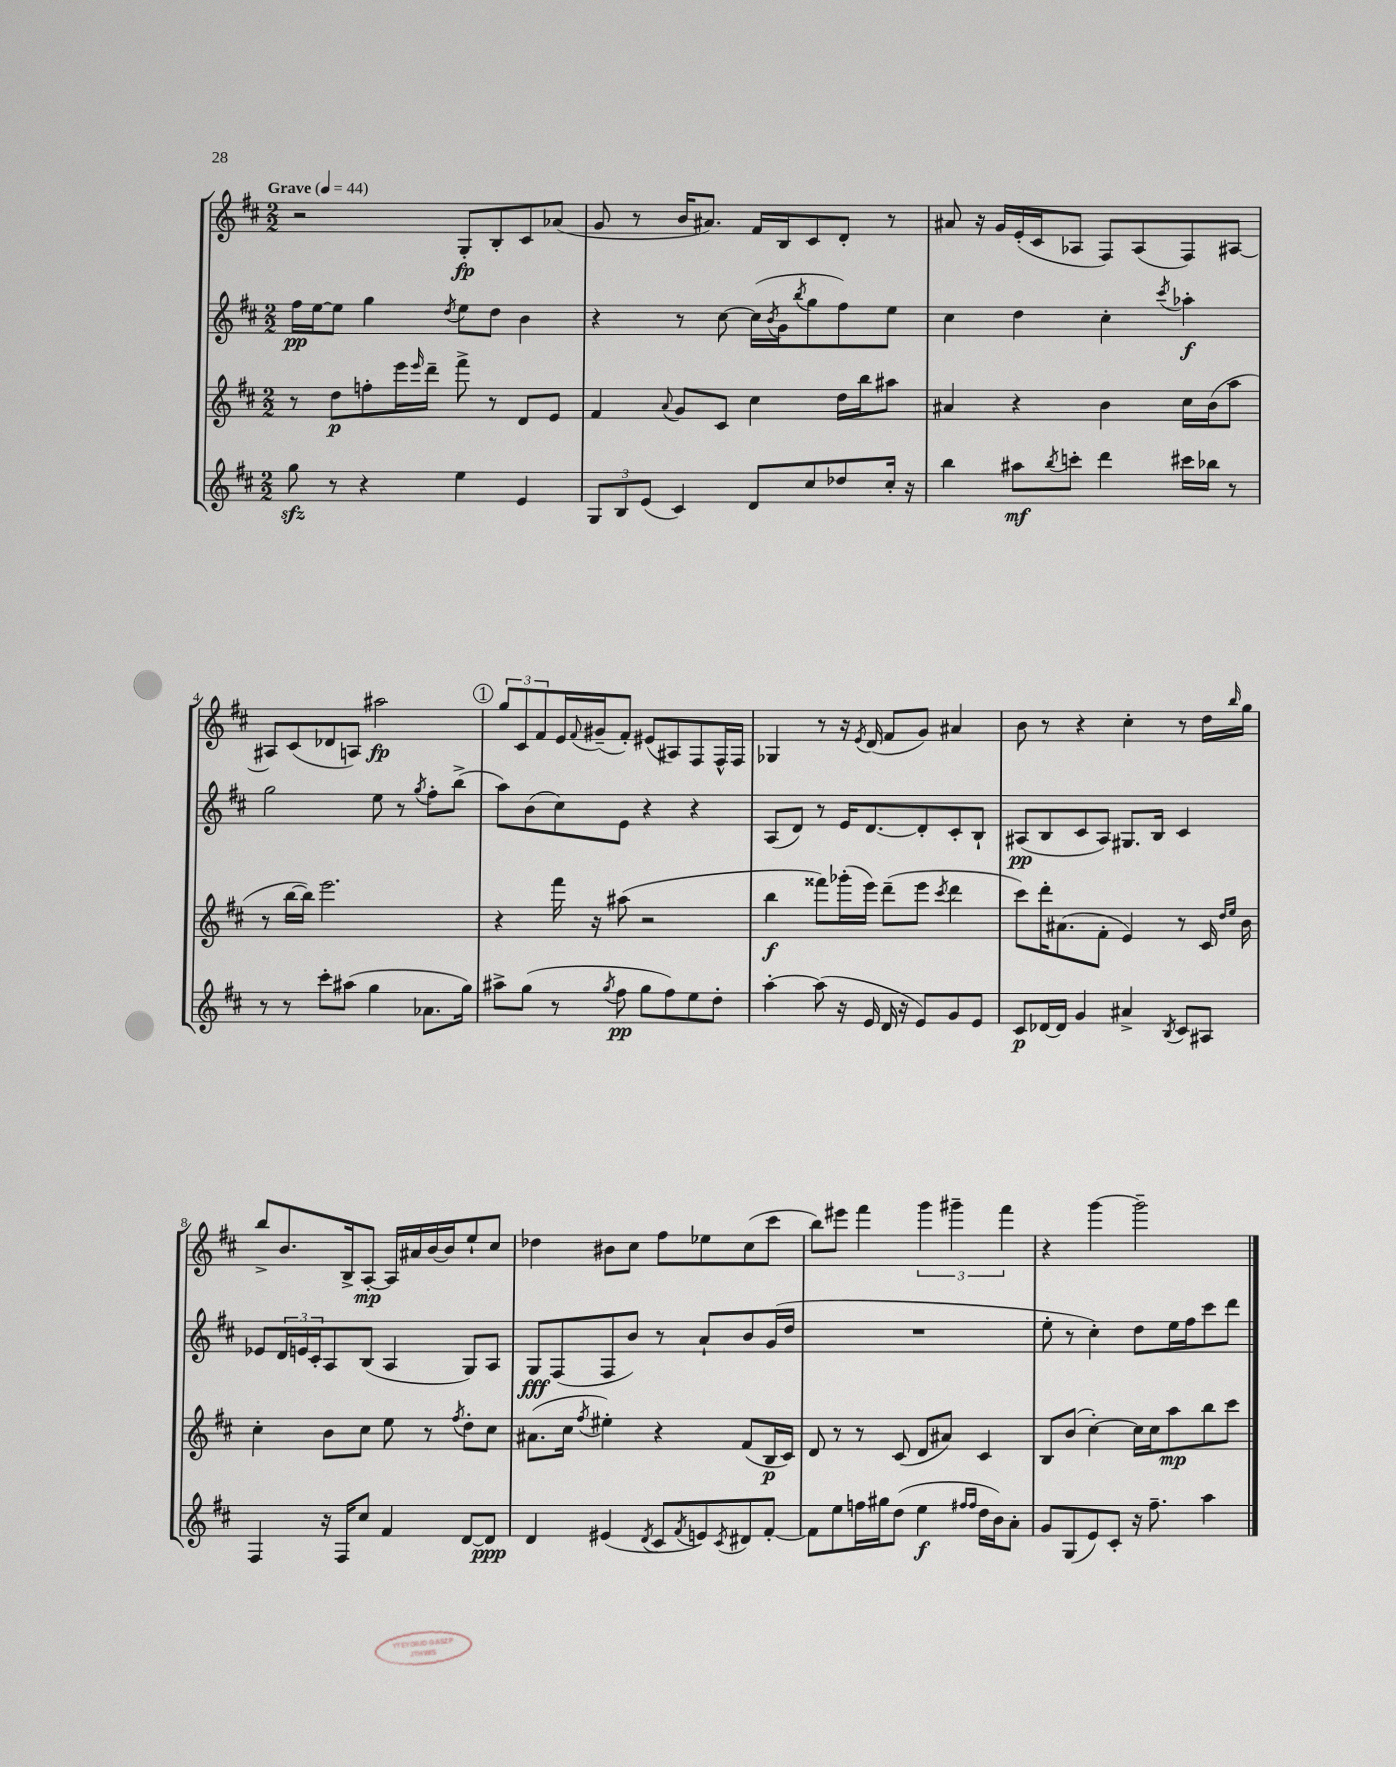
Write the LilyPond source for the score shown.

<<
\new StaffGroup <<
\new Staff = "s0" {
    \clef treble \key d \major \numericTimeSignature \time 2/2 \tempo "Grave" 4 = 44
    r2 g8-.\fp b8-. cis'8 aes'8( |
    g'8 r8 b'16 ais'8.) fis'16 b16 cis'8 d'8-. r8 |
    ais'8 r16 g'16 e'16-.( cis'16 aes8 fis8) aes8( fis8) ais8~ |
    ais8 cis'8( des'8 a8) ais''2\fp |
    \mark \markup { \circle "1" } \tuplet 3/2 { g''8 cis'8 fis'8 } e'16 \appoggiatura { fis'8 } gis'16--( fis'8-.) eis'8( ais8) fis8 fis16-^ fis16 |
    ges4 r8 r16 \acciaccatura { e'8 } d'16( fis'8 g'8) ais'4 |
    b'8 r8 r4 cis''4-. r8 d''16 \grace { b''16 } g''16 |
    b''8-> b'8. b16-> a8~-.\mp a16 ais'16 b'16~ b'16 e''8-! cis''8 |
    des''4 bis'8 cis''8 fis''8 ees''8 cis''8( cis'''8 |
    b''8) eis'''8 fis'''4 \tuplet 3/2 { g'''4 gis'''4-- fis'''4 } |
    r4 g'''4~ g'''2-- \bar "|." |
}
\new Staff = "s1" {
    \clef treble \key d \major \numericTimeSignature \time 2/2
    fis''16\pp e''16~ e''8 g''4 \acciaccatura { d''8 } e''8 d''8 b'4 |
    r4 r8 cis''8~ cis''16( \acciaccatura { b'8 } g'16 \acciaccatura { b''8 } g''8 fis''8) e''8 |
    cis''4 d''4 cis''4-. \acciaccatura { cis'''8 } aes''4-.\f |
    g''2 e''8 r8 \acciaccatura { g''8 } fis''8-. b''8->( |
    \mark \markup { \circle "1" } a''8) b'8( cis''8) e'8 r4 r4 |
    a8( d'8) r8 e'16 d'8.~ d'8-. cis'8-. b8-! |
    ais8\pp( b8 cis'8 ais8) gis8. b16 cis'4 |
    ees'8 \tuplet 3/2 { d'16 e'16 cis'16-. } a8 b8( a4 g8) a8 |
    g8\fff fis8( fis8 b'8) r8 a'8-! b'8 g'16( d''16 |
    R1 |
    e''8-. r8 cis''4-.) d''8 e''16 fis''16 cis'''8 d'''8 \bar "|." |
}
\new Staff = "s2" {
    \clef treble \key d \major \numericTimeSignature \time 2/2
    r8 d''8\p f''8-. e'''16 \grace { e'''16 } d'''16-- fis'''8-> r8 d'8 e'8 |
    fis'4 \appoggiatura { a'8 } g'8 cis'8 cis''4 d''16 b''16 ais''8 |
    ais'4 r4 b'4 cis''16 b'16( a''8 |
    r8 b''16~ b''16) e'''2. |
    \mark \markup { \circle "1" } r4 fis'''16 r16 ais''8( r2 |
    b''4\f fisis'''8) ges'''16-.( e'''16) d'''8--( e'''8 \acciaccatura { cis'''8 } d'''4 |
    cis'''8) d'''16-. ais'8.( fis'8-. e'4) r8 cis'16 \grace { d''16 e''16 } b'16 |
    cis''4-. b'8 cis''8 e''8 r8 \acciaccatura { fis''8 } d''8-. cis''8 |
    ais'8.( cis''16 \acciaccatura { fis''8 } eis''4-.) r4 fis'8( b16\p cis'16) |
    d'8 r8 r8 cis'8( d'8 ais'8) cis'4 |
    b8 b'8( cis''4~-.) cis''16 cis''16 a''8\mp b''8 cis'''8 \bar "|." |
}
\new Staff = "s3" {
    \clef treble \key d \major \numericTimeSignature \time 2/2
    g''8\sfz r8 r4 e''4 e'4 |
    \tuplet 3/2 { g8 b8 e'8( } cis'4) d'8 cis''8 des''8 cis''16-. r16 |
    b''4 ais''8\mf \acciaccatura { b''8 } c'''8-. d'''4 cis'''16 bes''16 r8 |
    r8 r8 cis'''8-. ais''8( g''4 aes'8. g''16) |
    \mark \markup { \circle "1" } ais''8-> g''8( r8 \acciaccatura { g''8 } fis''8\pp g''8 fis''8) e''8 d''8-. |
    a''4~-. a''8( r16 e'16 d'16 r16 e'8) g'8 e'8 |
    cis'8\p des'16~ des'16 g'4 ais'4-> \acciaccatura { b8 } cis'8 ais8 |
    fis4 r16 fis16 cis''8 fis'4 d'8~ d'8\ppp |
    d'4 eis'4( \acciaccatura { d'8 } cis'8 \acciaccatura { fis'8 } e'8) \acciaccatura { cis'8 } dis'8 fis'8~-. |
    fis'8 e''8 f''16 gis''16 d''8( e''4\f \grace { fis''16 fis''16 } d''16 b'16) a'8-. |
    g'8 g8( e'8) cis'8-. r16 fis''8.-- a''4 \bar "|." |
}
>>
>>
